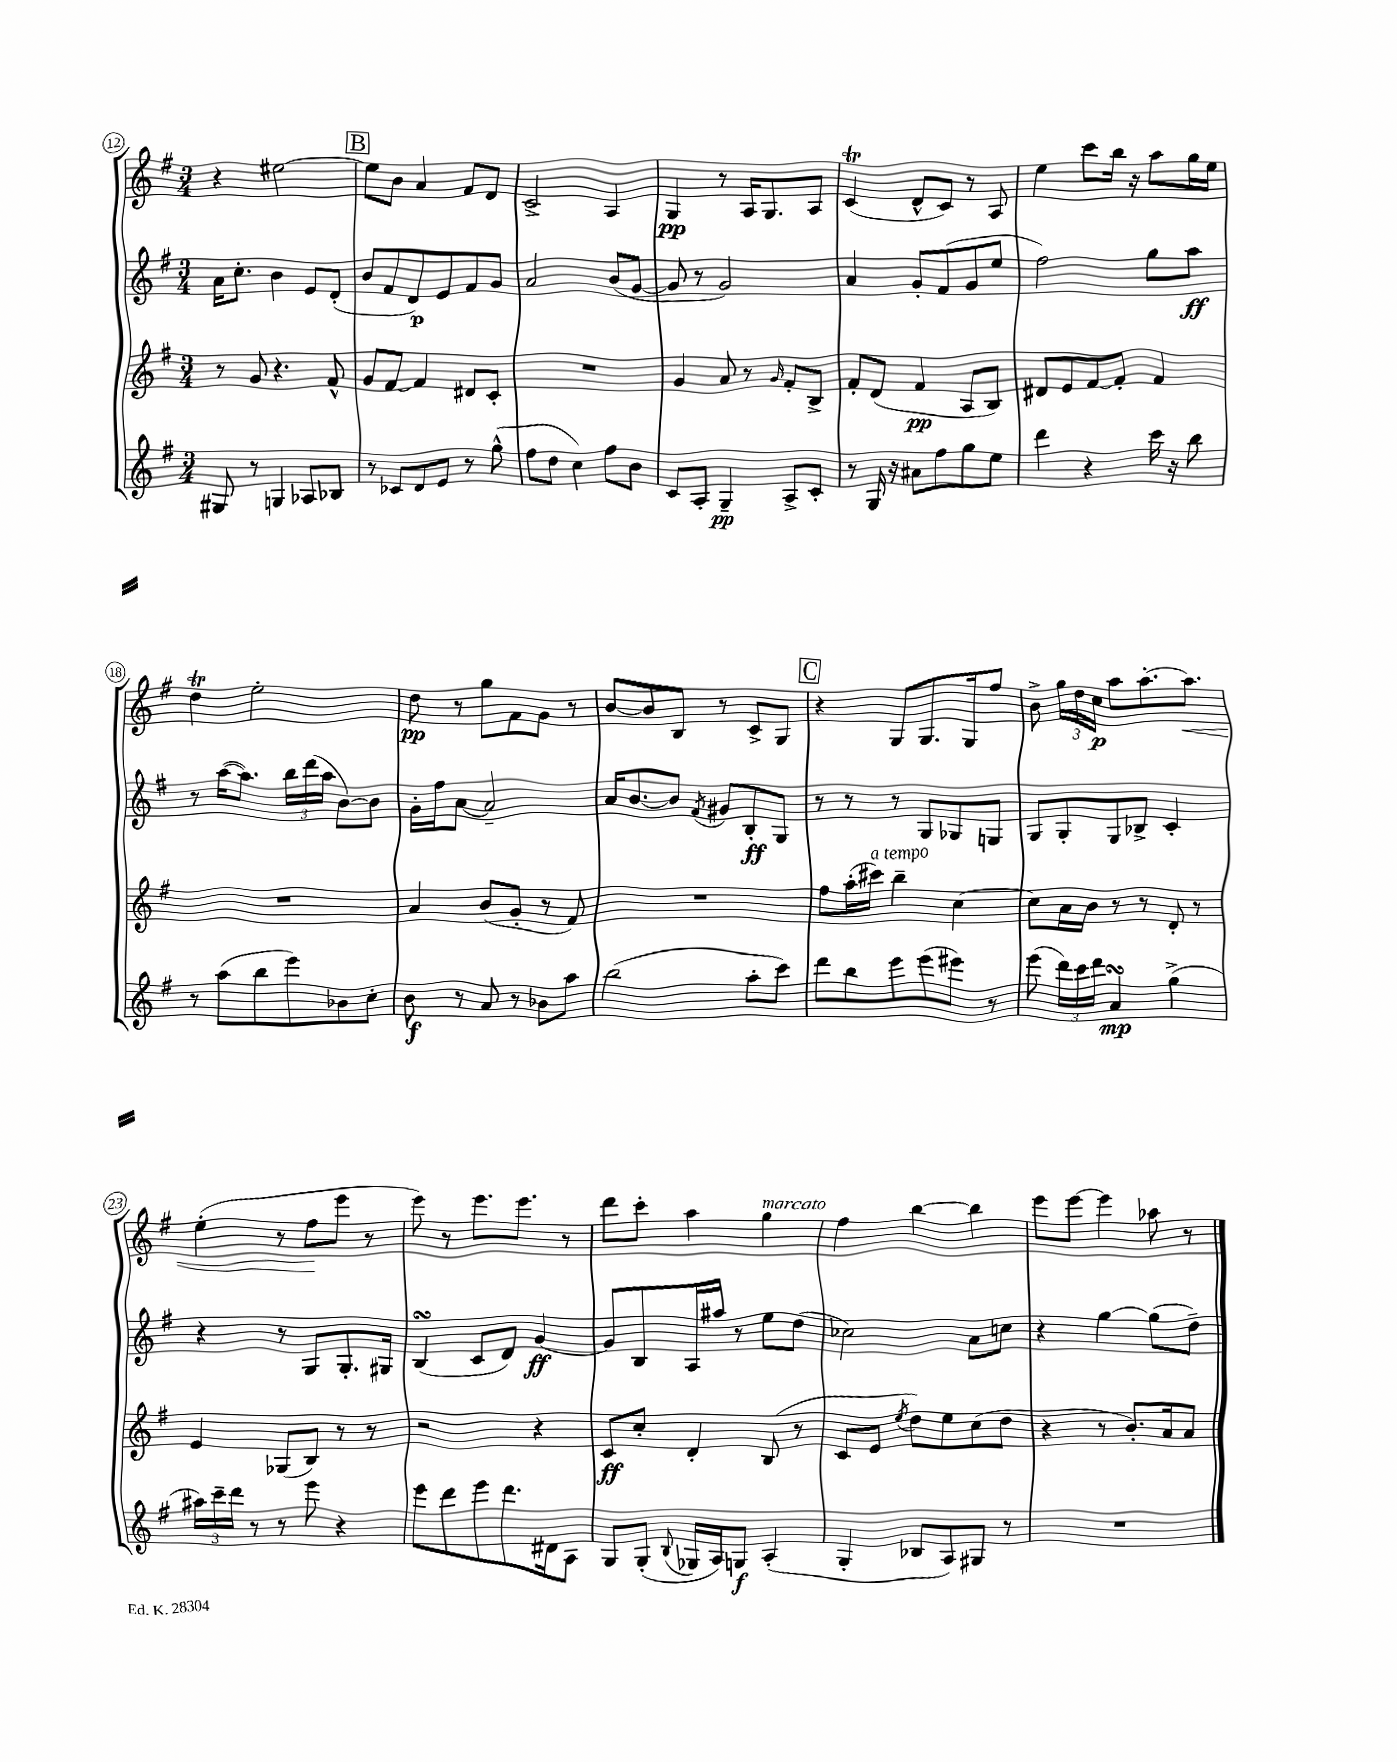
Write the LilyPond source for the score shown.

<<
\new StaffGroup <<
\new Staff = "s0" {
    \clef treble \key g \major \numericTimeSignature \time 3/4
    \autoBeamOff r4 eis''2~ |
    \mark \markup { \box "B" } eis''8[ b'8] a'4 fis'8[ d'8] |
    c'2-> a4 |
    g4\pp r8 a16[ g8. a8] |
    c'4\trill( d'8[-^ c'8]) r8 a8 |
    e''4 c'''8[ b''16] r16 a''8[ g''16 e''16] |
    d''4\trill e''2-. |
    d''8\pp r8 g''8[ fis'8 g'8] r8 |
    b'8[~ b'8 b8] r8 c'8[-> g8] |
    \mark \markup { \box "C" } r4 g8[ g8. g16 fis''8] |
    b'8-> \tuplet 3/2 { g''16[ d''16 c''16]\p } a''8[ a''8.~-. a''8.]\< |
    e''4-.( r8 fis''8[\! e'''8] r8 |
    e'''8) r8 e'''8.[ e'''8.] r8 |
    d'''8[ c'''8]-. a''4 g''4^\markup { \italic "marcato" } |
    fis''4 b''4~ b''4 |
    e'''8[ e'''8]~ e'''4 aes''8 r8 \bar "|." |
}
\new Staff = "s1" {
    \clef treble \key g \major \numericTimeSignature \time 3/4
    \autoBeamOff a'16[ c''8.]-. b'4 e'8[ d'8]-.( |
    \mark \markup { \box "B" } b'8[ fis'8 d'8\p) e'8 fis'8 g'8] |
    a'2 b'8[( g'8]~ |
    g'8 r8 g'2) |
    a'4 g'8[-. fis'8( g'8 e''8] |
    fis''2) g''8[ a''8]\ff |
    r8 a''16[~( a''8.]) \tuplet 3/2 { b''16[ d'''16( a''16] } b'8[~) b'8] |
    g'16[-. fis''16 a'8]~ a'2-- |
    a'16[ b'8.~ b'8] \acciaccatura { fis'8 } gis'8[ b8-.\ff g8] |
    \mark \markup { \box "C" } r8 r8 r8 g8[ ges8 g8] |
    g8[ g8-. g8 bes8]-> c'4-. |
    r4 r8 g8[ g8.-. gis16] |
    b4\turn( c'8[ d'8]) g'4~\ff |
    g'8[ b8 a16 ais''16] r8 e''8[ d''8]( |
    ces''2) a'8[ c''8] |
    r4 g''4~ g''8[( d''8]--) \bar "|." |
}
\new Staff = "s2" {
    \clef treble \key g \major \numericTimeSignature \time 3/4
    \autoBeamOff r8 g'8 r4. fis'8-^ |
    \mark \markup { \box "B" } g'8[ fis'8]~ fis'4 dis'8[ c'8]-. |
    R2. |
    g'4 a'8 r8 \grace { g'16 } fis'8[-. b8]-> |
    fis'8[-. d'8]( fis'4\pp a8[ b8]) |
    dis'8[ e'8 fis'8~ fis'8]-. fis'4 |
    R2. |
    a'4 b'8[( g'8]-. r8 fis'8) |
    R2. |
    \mark \markup { \box "C" } fis''8[ a''16-.( cis'''16]^\markup { \italic "a tempo" }) b''4-- c''4~ |
    c''8[ a'16 b'16] r8 r8 d'8-. r8 |
    e'4 ges8[( b8]) r8 r8 |
    r2 r4 |
    c'8[\ff c''8]-. d'4-. b8( r8 |
    c'8[ e'8] \acciaccatura { e''8 } d''8[) e''8 c''8( d''8] |
    r4 r8 b'8.[-.) a'16 a'8] \bar "|." |
}
\new Staff = "s3" {
    \clef treble \key g \major \numericTimeSignature \time 3/4
    \autoBeamOff gis8 r8 g4 aes8[ bes8] |
    \mark \markup { \box "B" } r8 ces'8[ d'8 e'8] r8 g''8-^( |
    fis''8[ d''8] c''4) fis''8[ b'8] |
    c'8[ a8]-. g4--\pp a8[-> c'8]-. |
    r8 g16 r16 ais'8[ fis''8 g''8 e''8] |
    d'''4 r4 c'''16 r16 b''8 |
    r8 a''8[( b''8 e'''8) bes'8 c''8]-. |
    b'8\f r8 a'8 r8 bes'8[ a''8] |
    b''2( a''8[-. c'''8]) |
    \mark \markup { \box "C" } d'''8[ b''8 e'''8 e'''8( eis'''8]) r8 |
    e'''8( \tuplet 3/2 { d'''16[) c'''16 d'''16] } a'4\turn\mp g''4->( |
    \tuplet 3/2 { ais''16[) c'''16-- d'''16] } r8 r8 e'''8 r4 |
    e'''8[ d'''8 e'''8 d'''8. dis'16 a8] |
    g8[ g8]-.( \appoggiatura { b8 } ges16[ a16) g8]\f a4-.( |
    g4-. bes8[ a8) gis8] r8 |
    R2. \bar "|." |
}
>>
>>
\layout { \context { \Score currentBarNumber = #12 \override BarNumber.stencil = #(make-stencil-circler 0.1 0.3 ly:text-interface::print) } }
